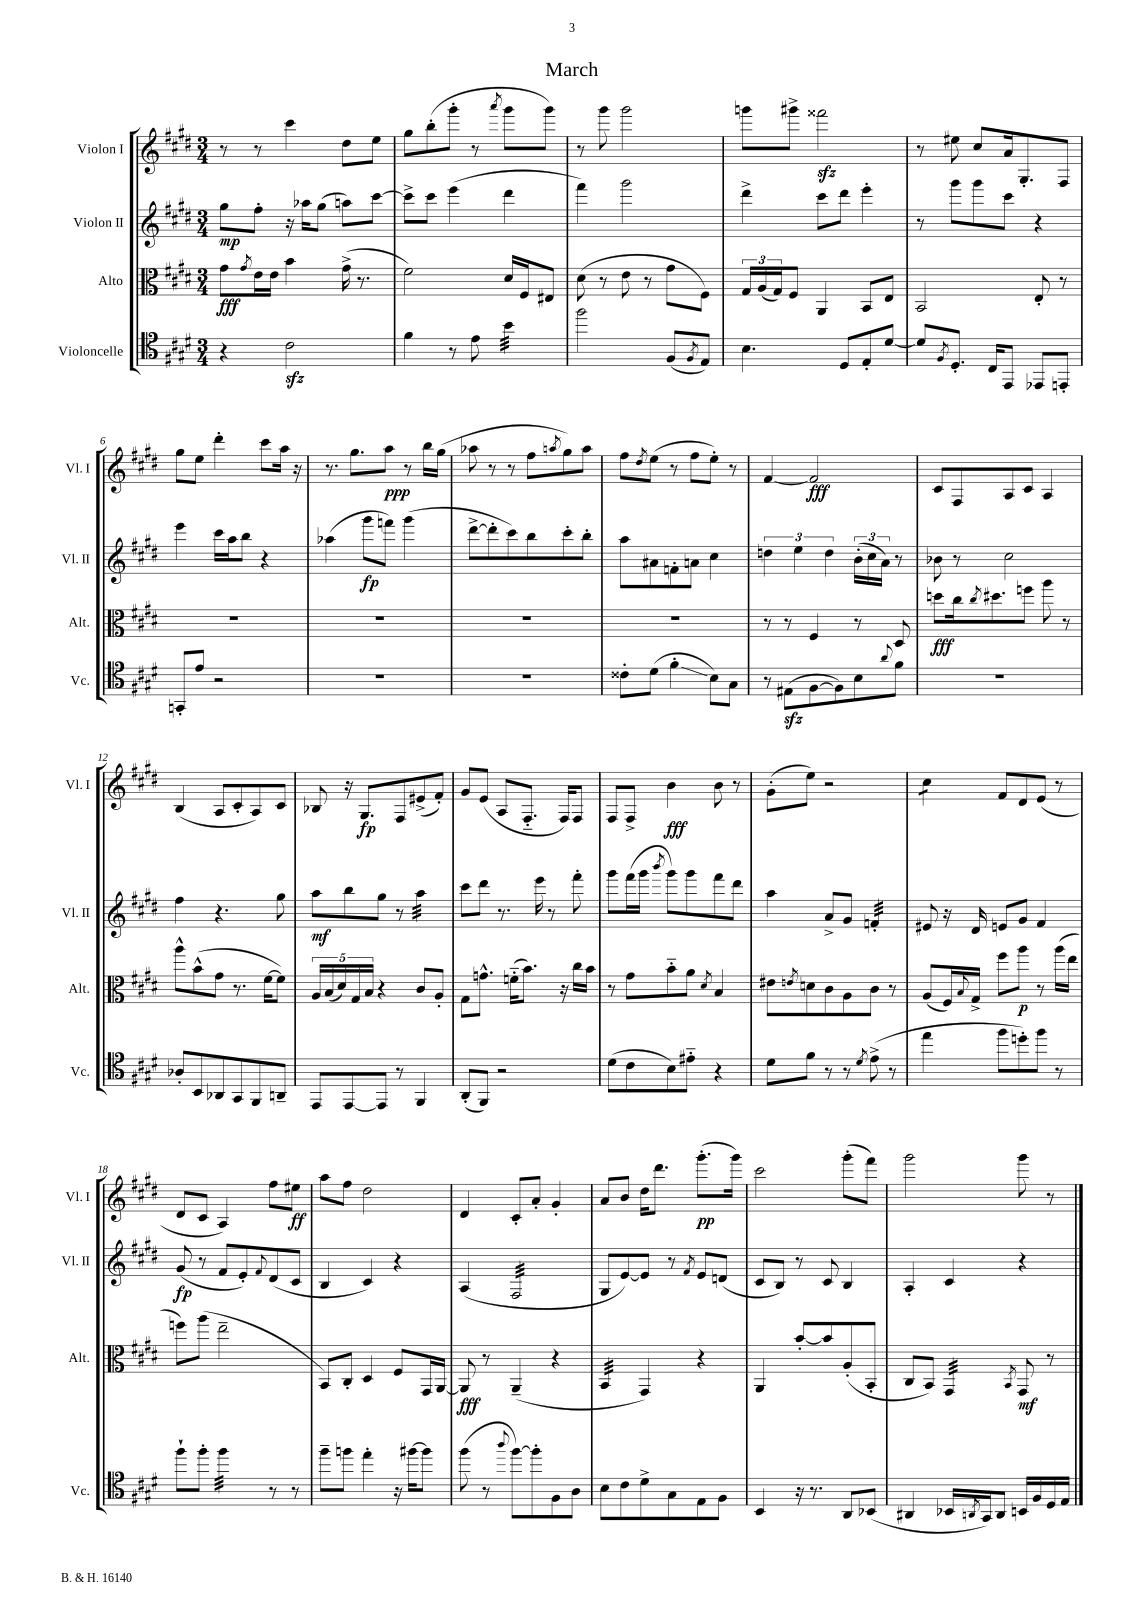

**kern	**kern	**kern	**kern
*staff4	*staff3	*staff2	*staff1
*clefC4	*clefC3	*clefG2	*clefG2
*k[f#c#g#d#]	*k[f#c#g#d#]	*k[f#c#g#d#]	*k[f#c#g#d#]
*M3/4	*M3/4	*M3/4	*M3/4
4r	8g#	8gg#	8r
.	8qg#	.	.
.	16e	8ff#'	8r
.	16e	.	.
2c#	4b	16r	4ccc#
.	.	16aa-	.
.	.	(8gg#	.
.	(16g#^	8aa)	8dd#
.	8.r	.	.
.	.	[8ccc#	8ee
=	=	=	=
4f#	2f#)	8ccc#^]	8gg#
.	.	8ccc#	(8bb'
8r	.	(4eee	8ggg#'
8e	.	.	8r
.	.	.	8qaaa
4b	16d#	4ddd#	8ggg#
.	16F#	.	.
.	8E#	.	8ggg#)
=	=	=	=
2ff#	(8d#	4fff#)	8r
.	8r	.	8ggg#
.	8e	2ggg#	2ggg#
.	8r	.	.
(8F#	8g#	.	.
8qF#	.	.	.
8E)	8F#)	.	.
=	=	=	=
4.B	24G#	4ddd#^	8ggg
.	(24A	.	.
.	24G#)	.	.
.	8F#	.	8ggg#^
.	4AA	8ccc#	2fff##
8D#	.	8ddd#	.
8E'	8BB	4eee'	.
[8d#	8E	.	.
=	=	=	=
8d#]	2BB	8r	8r
8qF#	.	.	.
8.D#'	.	8ggg#	8ee#
.	.	8ggg#	8cc#
16C#	.	.	.
8EE	.	8ccc#	16a
.	.	.	8.G#'
8EE-	8E'	4r	.
8EE'	8r	.	8F#
=	=	=	=
8GG'	2.r	4eee	8gg#
8e	.	.	8ee
2r	.	16ccc#	4ddd#'
.	.	16aa	.
.	.	8bb	.
.	.	4r	8ccc#
.	.	.	16aa
.	.	.	16r
=	=	=	=
2.r	2.r	(4aa-	8.r
.	.	.	8.gg#
.	.	8ggg#	.
.	.	8fff)	8aa
.	.	(4ggg#	8r
.	.	.	16bb
.	.	.	(16gg#
=	=	=	=
2.r	2.r	[8ddd#^	8aa-
.	.	8ddd#']	8r
.	.	8ccc#)	8r
.	.	8bb	8ff#
.	.	.	8qaa
.	.	8ccc#'	8gg#)
.	.	8bb'	8aa
=	=	=	=
8c##'	2.r	8aa	8ff#
.	.	.	8qdd#
(8d#	.	8a#	(8ee
4f#'	.	8f'	8r
.	.	8a	8ff#
8B)	.	4cc#	8ee')
8G#	.	.	8r
=	=	=	=
8r	8r	6dd	[4f#
(8E#	8r	.	.
.	.	6ee	.
[8F#	4F#	.	2f#]
.	.	6dd	.
8F#])	.	.	.
8B	8r	(24b'	.
.	.	24cc#	.
.	.	24a)	.
8qqa	.	.	.
8f#	8D#	8r	.
=	=	=	=
2.r	8dd	8b-	8c#
.	16cc#	8r	8F#
.	8qcc#	.	.
.	8.dd#	.	.
.	.	2cc#	8A
.	8ff	.	8c#
.	8aa	.	4A
.	8r	.	.
=	=	=	=
8A-'	8aa^^	4ff#	(4B
8BB	(8b^^	.	.
8AA-	8g#	4.r	8A
8GG#	8.r	.	8c#'
8FF#	.	.	8A)
.	[16f#	.	.
8AA~	8f#])	8gg#	8c#
=	=	=	=
8EE	20A	8aa	8B-
.	(20B	.	.
.	20d#)	.	.
[8EE	.	8bb	16r
.	20G#	.	.
.	.	.	8.G#
.	20B	.	.
8EE]	4r	8gg#	.
8r	.	8r	8F#
4FF#	8c#	4aa	(8e#^
.	8A'	.	8f#')
=	=	=	=
(8AA'	8G#	8ccc#	8g#
8FF#)	8.g^^	8ddd#	(8e
2r	.	8.r	8A
.	(16f'~	.	.
.	8.b)	.	8.F#'~
.	.	16eee	.
.	.	8r	.
.	16r	.	16F#)
.	16cc#	8fff#'	8F#
.	16b	.	.
=	=	=	=
(8d#	8r	8ggg#	8F#
8c#	8g#	(16fff#	8F#^
.	.	16ggg#	.
.	.	8qbbb	.
8B)	8b'~	8ggg#)	4b
8e#'~	8a	8ggg#	.
.	8qd#	.	.
4r	4B	8fff#	8b
.	.	8ddd#	8r
=	=	=	=
8d#	8e#	4aa	(8g#'
.	8qe	.	.
8f#	8d	.	8ee)
8r	8c#	8a^	2r
8r	8A	8g#	.
8qd#	.	.	.
(8e^	8c#	4f'	.
8r	8r	.	.
=	=	=	=
4ee	(8A	8e#	4cc#
.	16F#)	16r	.
.	8qqB	.	.
.	16G#^	16d#	.
8ff#	8ff#	8e	8f#
8dd')	8aa	8g#	8d#
8ff#	8r	4f#	(8e
8r	(16aa	.	8r
.	16ee	.	.
=	=	=	=
8ff#`	8ff)	(8g#	8d#
8ff#'	(8aa	8r	8c#
4ff#	2ee~	8f#	4A)
.	.	8e')	.
.	.	8qqf#	.
8r	.	(8d#	8ff#
8r	.	8c#	8ee#
=	=	=	=
8ff#~	8BB)	4B	8aa
8ff	8C#'	.	8ff#
4ee'	4D#	4c#)	2dd#
16r	8F#	4r	.
[16ff#	.	.	.
8ff#]	16GG#	.	.
.	[16AA	.	.
=	=	=	=
(8ff#	8AA]	(4A	4d#
8r	8r	.	.
8qqaa	.	.	.
[8ff#)	(4AA~	2F#	8c#'
8ff#']	.	.	8a'
8F#	4r	.	4g#'
8A	.	.	.
=	=	=	=
8B	4BB	8G#	8a
8c#	.	[8e)	8b
8d#^	4GG#)	8e]	16dd#
.	.	.	8.ddd#
8G#	.	8r	.
.	.	8qf#	.
8E	4r	8e	(8.ggg#'
8F#	.	(8d	.
.	.	.	16ggg#)
=	=	=	=
4BB	4AA	8c#	2ccc#
.	.	8B)	.
16r	[8b'	8r	.
8.r	.	.	.
.	8b]	8c#	.
8AA	(8A'	4B	(8ggg#'
(8BB-	8BB'	.	8fff#)
=	=	=	=
4AA#	8C#	4A'	2ggg#
.	8BB)	.	.
16BB-	4GG#	4c#	.
8qAA	.	.	.
16GG#)	.	.	.
8AA	.	.	.
.	8qBB	.	.
16BB	8GG#	4r	8ggg#
16F#	.	.	.
16D#	8r	.	8r
16E	.	.	.
==	==	==	==
*-	*-	*-	*-
